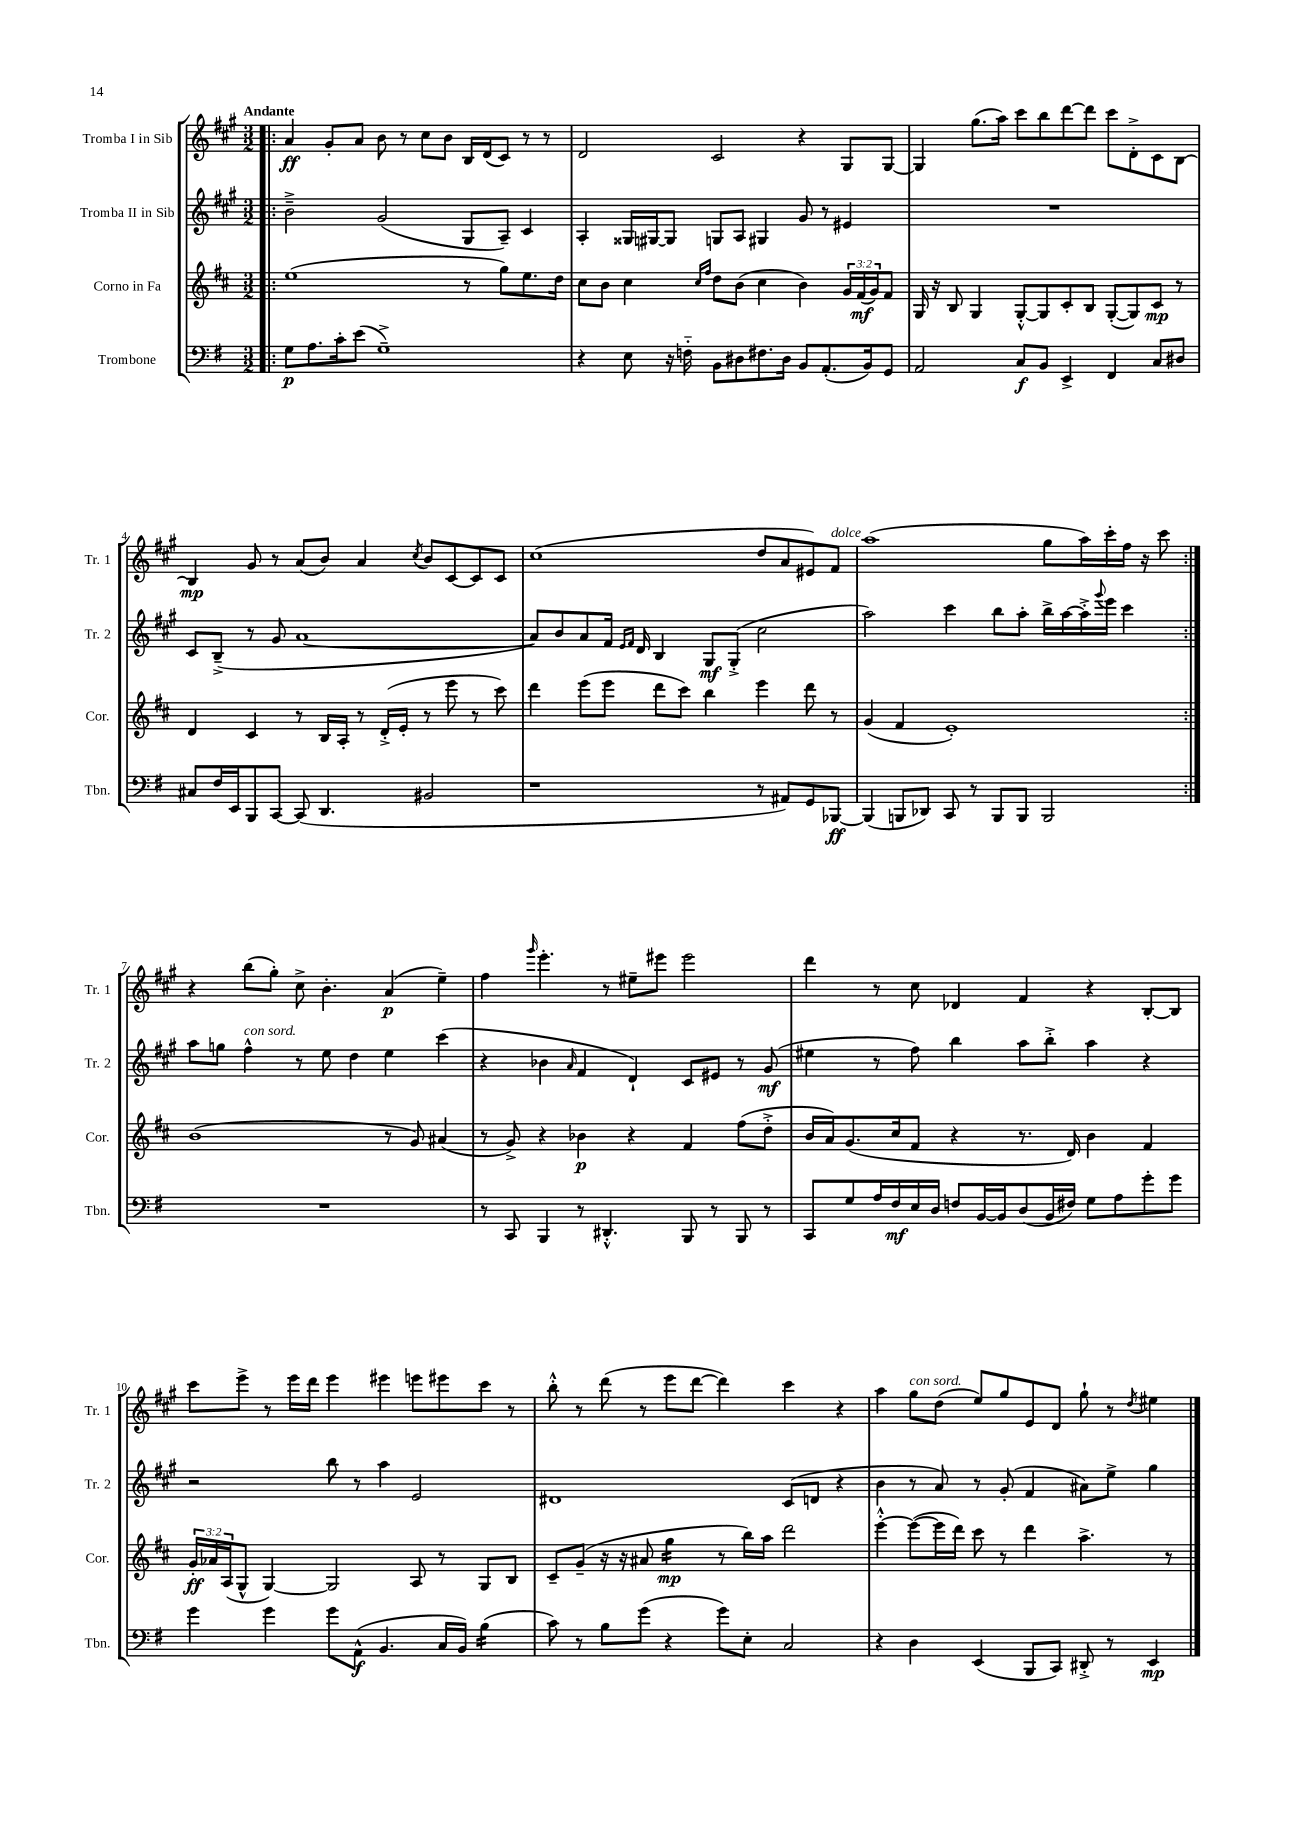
<<
\new StaffGroup <<
\new Staff = "s0" \with { instrumentName = "Tromba I in Sib" shortInstrumentName = "Tr. 1" } {
    \clef treble \key a \major \numericTimeSignature \time 3/2 \tempo "Andante"
    \repeat volta 2 { \bar ".|:" a'4\ff gis'8-. a'8 b'8 r8 cis''8 b'8 b16 d'16( cis'8) r8 r8 |
    d'2 cis'2 r4 gis8 gis8~ |
    gis4 gis''8.( a''16) cis'''8 b''8 d'''8~ d'''8 cis'''8 d'8-.-> cis'8 b8~ |
    b4\mp gis'8 r8 a'8( b'8) a'4 \acciaccatura { cis''8 } b'8 cis'8~ cis'8 cis'8 |
    cis''1( d''8 a'8 eis'8) fis'8^\markup { \italic "dolce" } |
    a''1( gis''8 a''16) cis'''16-. fis''16 r16 cis'''8 | }
    r4 b''8( gis''8-.) cis''8-> b'4.-. a'4\p( e''4--) |
    fis''4 \grace { gis'''16 } e'''4.-. r8 eis''8-- eis'''8 eis'''2 |
    d'''4 r8 cis''8 des'4 fis'4 r4 b8~-. b8 |
    cis'''8 e'''8-> r8 e'''16 d'''16 e'''4 eis'''4 e'''8 eis'''8 cis'''8 r8 |
    b''8-.-^ r8 d'''8( r8 e'''8 d'''8~ d'''4) cis'''4 r4 |
    a''4 gis''8^\markup { \italic "con sord." } d''8( e''8) gis''8 e'8 d'8 gis''8-! r8 \acciaccatura { d''8 } eis''4 \bar "|." |
}
\new Staff = "s1" \with { instrumentName = "Tromba II in Sib" shortInstrumentName = "Tr. 2" } {
    \clef treble \key a \major \numericTimeSignature \time 3/2
    \repeat volta 2 { \bar ".|:" b'2---> gis'2( gis8 a8--) cis'4 |
    a4-. gisis16 gis16~ gis8 g8 a8 gis4 gis'8 r8 eis'4 |
    R1. |
    cis'8 b8--->( r8 gis'8 a'1~ |
    a'8) b'8 a'8 fis'16 \grace { e'16 fis'16 } d'16 b4 gis8\mf gis8-.->( cis''2 |
    a''2) cis'''4 b''8 a''8-. b''16-> a''16~ a''16-.-> \appoggiatura { gis'''8 } e'''16 cis'''4 | }
    a''8 g''8 fis''4-^^\markup { \italic "con sord." } r8 e''8 d''4 e''4 cis'''4( |
    r4 bes'4 \grace { a'16 } fis'4 d'4-!) cis'8 eis'8 r8 gis'8\mf( |
    eis''4 r8 fis''8) b''4 a''8 b''8-.-> a''4 r4 |
    r2 b''8 r8 a''4 e'2 |
    dis'1 cis'8( d'8 r4 |
    b'4 r8 a'8) r8 gis'8-.( fis'4 ais'8) e''8-> gis''4 \bar "|." |
}
\new Staff = "s2" \with { instrumentName = "Corno in Fa" shortInstrumentName = "Cor." } {
    \clef treble \key d \major \numericTimeSignature \time 3/2 \override Staff.TupletNumber.text = #tuplet-number::calc-fraction-text
    \repeat volta 2 { \bar ".|:" e''1( r8 g''8) e''8. d''16 |
    cis''8 b'8 cis''4 \grace { cis''16 fis''16 } d''8 b'8( cis''4 b'4) \tuplet 3/2 { g'16 fis'16\mf( g'16) } fis'8 |
    g16 r16 b8 g4 g8~-.-^ g8 cis'8-. b8 g8~-.( g8) cis'8\mp r8 |
    d'4 cis'4 r8 b16 a16-. r8 d'16-.->( e'16-. r8 e'''8 r8 cis'''8) |
    d'''4 e'''8( e'''8 d'''8 cis'''8) b''4 e'''4 d'''8 r8 |
    g'4( fis'4 e'1-.) | }
    b'1( r8 g'8) ais'4( |
    r8 g'8->) r4 bes'4\p r4 fis'4 fis''8( d''8-.-> |
    b'16 a'16) g'8.( cis''16 fis'8 r4 r8. d'16) b'4 fis'4 |
    \tuplet 3/2 { g'16-.\ff aes'16 a16( } g8-^ g4~) g2 a8 r8 g8 b8 |
    cis'8-- g'8--( r16 r16 ais'8 g''4:16\mp r8 b''16) a''16 d'''2 |
    e'''4~-.-^ e'''8~( e'''16 d'''16) cis'''8 r8 d'''4 a''4.-> r8 \bar "|." |
}
\new Staff = "s3" \with { instrumentName = "Trombone" shortInstrumentName = "Tbn." } {
    \clef bass \key g \major \numericTimeSignature \time 3/2
    \repeat volta 2 { \bar ".|:" g8\p a8. c'16-. e'8( g1--->) |
    r4 e8 r16 f16-_ b,8 dis8 fis8. dis16 b,8 a,8.-.( b,16) g,8 |
    a,2 c8\f b,8 e,4-> fis,4 c8 dis8 |
    cis8 fis16 e,16 b,,8 c,8~ c,8( d,4. bis,2 |
    r1 r8 ais,8) g,8 bes,,8~\ff |
    bes,,4( b,,8 des,8) c,8 r8 b,,8 b,,8 b,,2 | }
    R1. |
    r8 c,8 b,,4 r8 dis,4.-.-^ b,,8 r8 b,,8 r8 |
    c,8 g8 a16 fis16\mf e16 d16 f8 b,16~ b,16 d8( b,16 fis16) g8 a8 g'8-. g'8 |
    g'4 g'4 g'8 a,8-^\f( b,4. c16 b,16) b4:16( |
    c'8) r8 b8 g'8( r4 g'8) e8-. c2 |
    r4 d4 e,4( b,,8 c,8) dis,8-.-> r8 e,4\mp \bar "|." |
}
>>
>>
